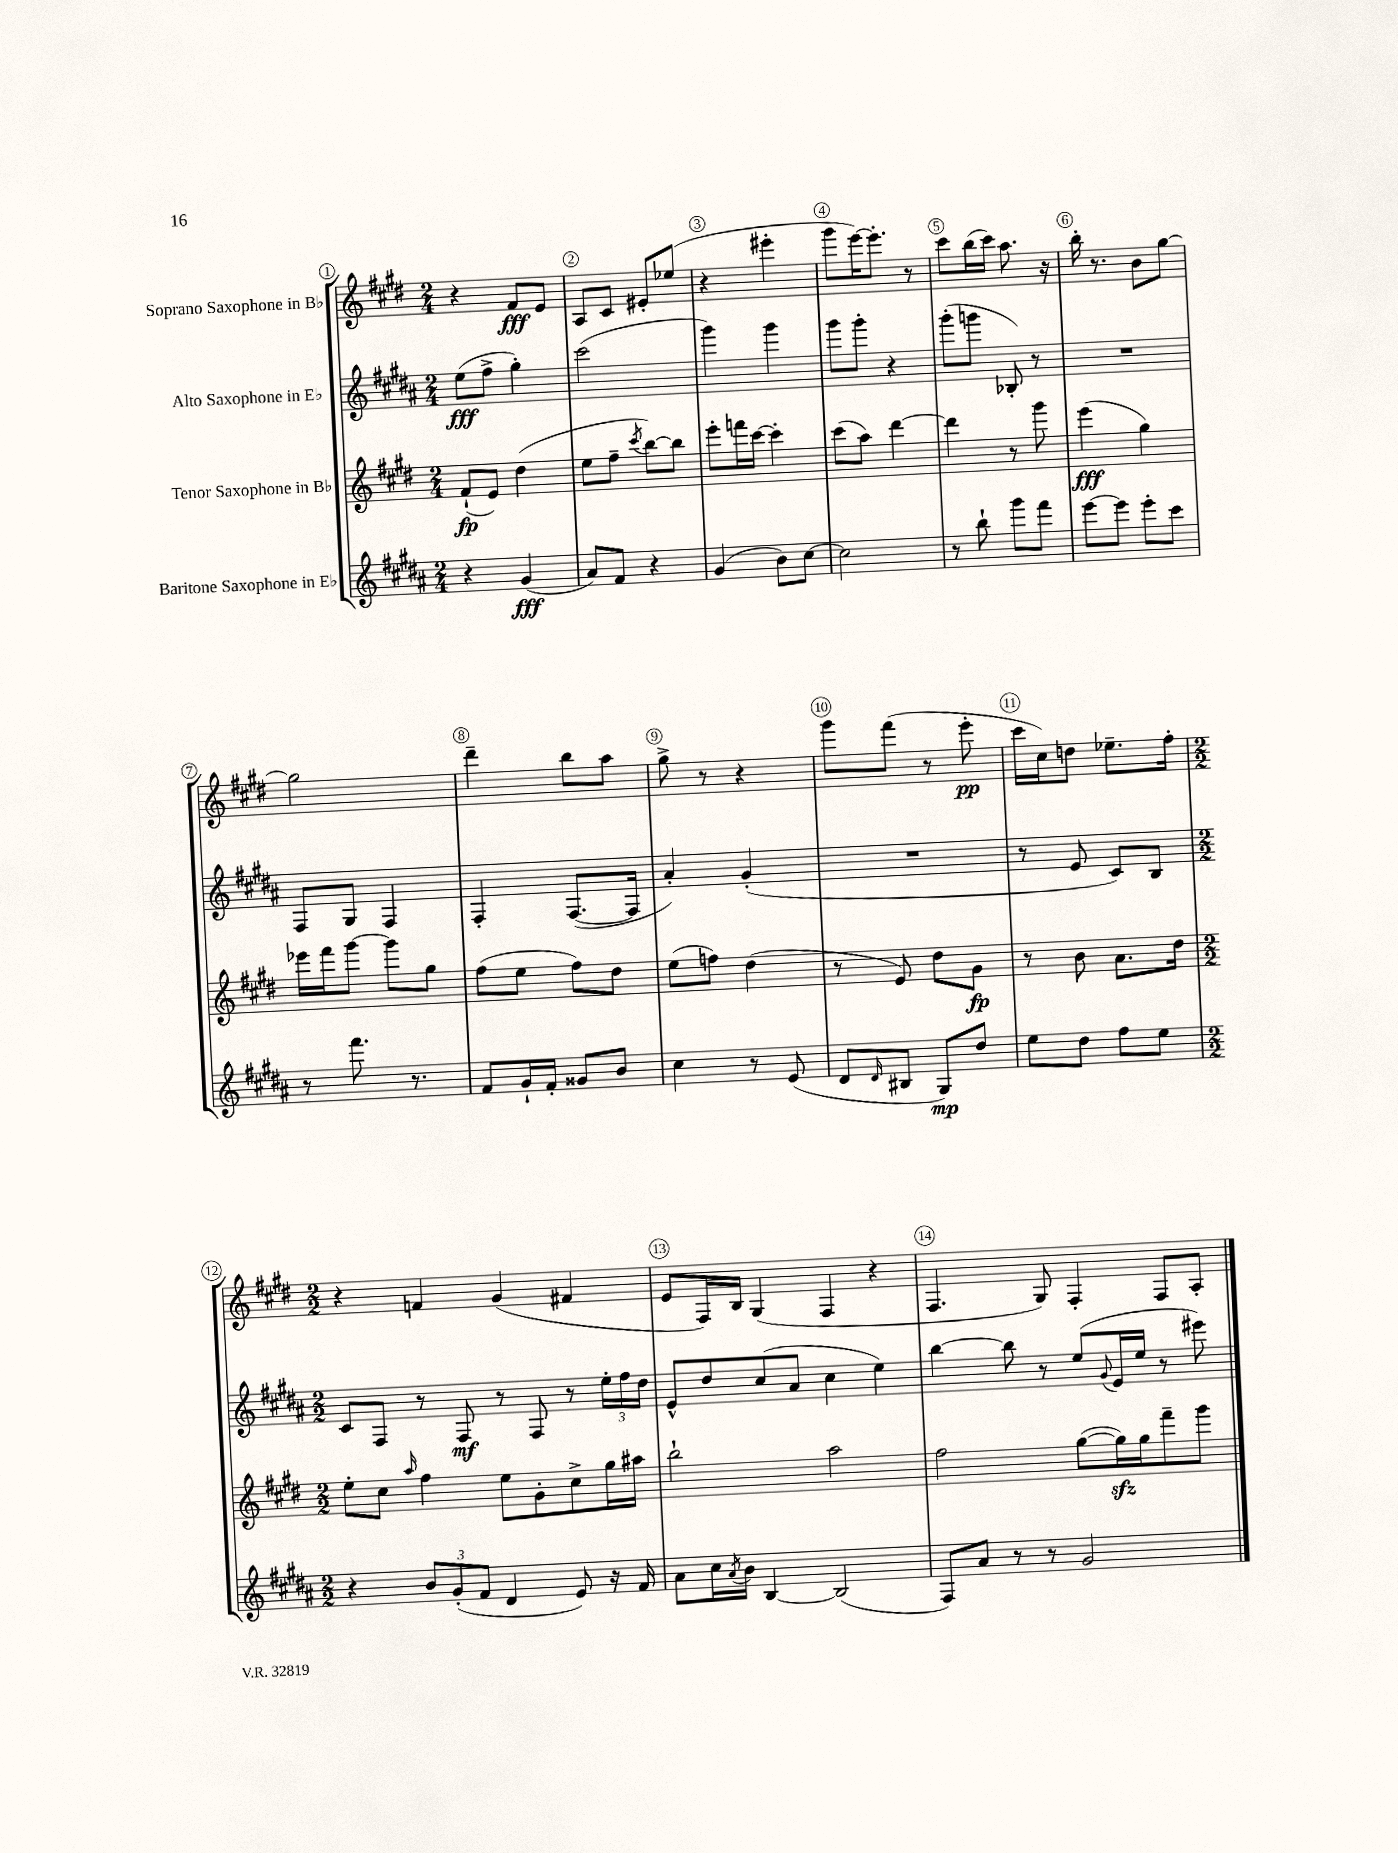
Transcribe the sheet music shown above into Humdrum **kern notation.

**kern	**kern	**kern	**kern
*staff4	*staff3	*staff2	*staff1
*clefG2	*clefG2	*clefG2	*clefG2
*k[f#c#g#d#a#]	*k[f#c#g#d#]	*k[f#c#g#d#a#]	*k[f#c#g#d#]
*M2/4	*M2/4	*M2/4	*M2/4
4r	(8f#`/L	(8ee\L	4r
.	8e/J)	8ff#^\J	.
(4g#/	(4dd#\	4gg#'\)	8f#/L
.	.	.	8e/J
=	=	=	=
8a#/L)	8ee\L	(2ccc#\	8A/L
8f#/J	8ff#~\J	.	8c#/J
.	8qccc#/	.	.
4r	[8bb\L)	.	8e#'/L
.	8bb\]J	.	(8ee-/J
=	=	=	=
(4g#/	8eee'\L	4ggg#\)	4r
.	16fff\L	.	.
.	[16ccc#\JJ	.	.
8b\L)	4ccc#'\]	4ggg#\	4eee#'\
[8cc#\J	.	.	.
=	=	=	=
2cc#\]	(8ccc#\L	8ggg#\L	8ggg#\L
.	8aa\J)	8ggg#'\J	[16eee\K)
.	.	.	8.eee'\]J
.	[4ddd#\	4r	.
.	.	.	8r
=	=	=	=
8r	4ddd#\]	(8ggg#'\L	8ccc#\L
8bb`\	.	8ggg\J	(16bb\L
.	.	.	16ccc#\JJ)
8ggg#\L	8r	8B-'/)	8.aa\
8fff#\J	8ggg#\	8r	.
.	.	.	16r
=	=	=	=
[8eee\L	(4eee\	2r	16bb'\
.	.	.	8.r
8eee\]J	.	.	.
8eee'\L	4gg#\)	.	8b\L
8ccc#\J	.	.	[8gg#\J
=	=	=	=
8r	16eee-\LL	8F#/L	2gg#\]
.	16fff#\J	.	.
8.fff#\	[8ggg#\J	8G#/J	.
.	8ggg#\]L	4F#/	.
8.r	.	.	.
.	8gg#\J	.	.
=	=	=	=
8f#/L	(8ff#\L	4F#'/	4ddd#~\
16g#`/L	8ee\J	.	.
16f#'/JJ	.	.	.
8g##/L	8ff#\L)	([8.F#/L	8bb\L
8b/J	8dd#\J	.	8aa\J
.	.	16F#/]Jk	.
=	=	=	=
4cc#\	(8ee\L	4a#'/)	8gg#^\
.	8ff\J)	.	8r
8r	(4dd#\	(4g#'/	4r
(8e/	.	.	.
=	=	=	=
8d#/L	8r	2r	8ggg#\L
16qqd#/	.	.	.
8B#/J	8e/)	.	(8fff#\J
8G#/L)	8dd#\L	.	8r
8dd#/J	8g#\J	.	8eee'\
=	=	=	=
8ee\L	8r	8r	16ccc#\LL
.	.	.	16cc#\J)
8dd#\J	8b\	8e/	8dd\J
8ff#\L	8.a\L	8c#/L)	8.ee-~\L
8ee\J	.	8B/J	.
.	16dd#\Jk	.	16ff#'\Jk
=	=	=	=
*M2/2	*M2/2	*M2/2	*M2/2
4r	8ee'\L	8c#/L	4r
.	8cc#\J	8F#/J	.
.	16qqaa/	.	.
12b/L	4ff#\	8r	4f/
(12g#'/	.	.	.
.	.	8F#/	.
12f#/J	.	.	.
4d#/	8ee\L	8r	(4g#/
.	8g#'\	8F#/	.
8e/)	8cc#^\	8r	4f#/
16r	16gg#\L	24ee'\LL	.
.	.	24ff#\	.
16f#/	16aa#\JJ	.	.
.	.	24dd#\JJ	.
=	=	=	=
8a#\L	2bb`\	8e^^/L	8e/L
16cc#\L	.	8dd#/	16F#/L)
8qa#/	.	.	.
16b\JJ	.	.	16B/JJ
[4B/	.	(8cc#/	(4G#/
.	.	8a#/J	.
(2B/]	2aa\	4cc#\	4F#/
.	.	4ee\)	4r
=	=	=	=
8F#/L)	2ff#\	[4bb\	4.F#/
8a#/J	.	.	.
8r	.	8bb\]	.
8r	.	8r	8G#/)
2g#/	([8gg#\L	(8ee/L	4F#'/
.	.	8qqg#/	.
.	16gg#\]L)	16e/L	.
.	16gg#\J	16ee/JJ	.
.	8fff#~\	8r	8F#/L
.	8ggg#\J	8eee#\)	8A'/J
==	==	==	==
*-	*-	*-	*-
